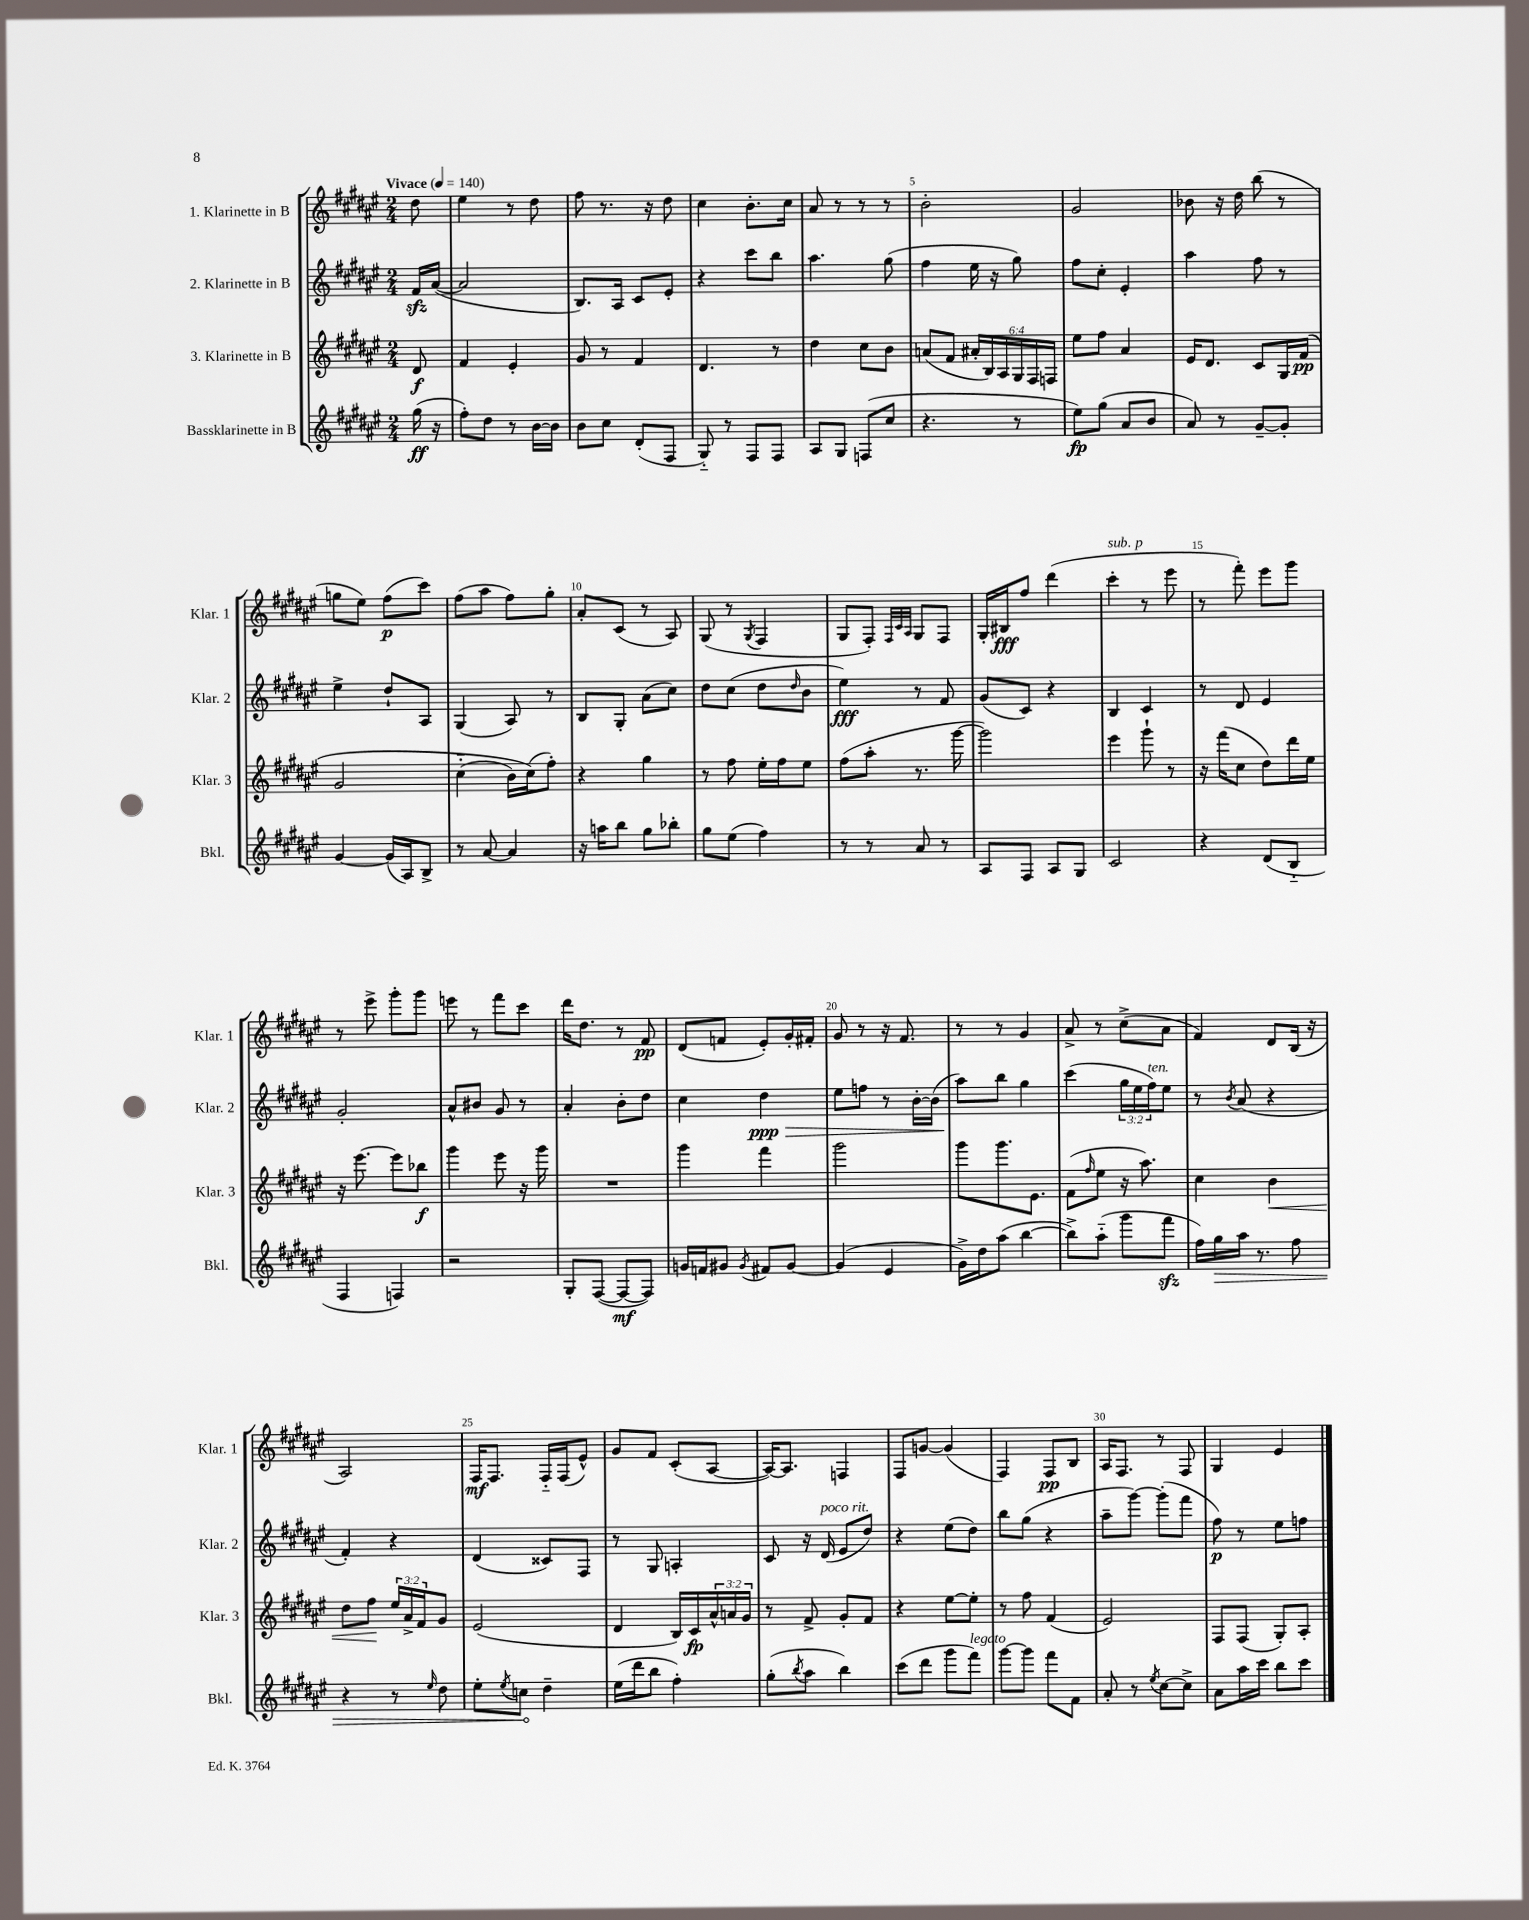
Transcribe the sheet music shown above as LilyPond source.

<<
\new StaffGroup <<
\new Staff = "s0" \with { instrumentName = "1. Klarinette in B" shortInstrumentName = "Klar. 1" } {
    \clef treble \key fis \major \numericTimeSignature \time 2/4 \partial 8 \tempo "Vivace" 4 = 140
    dis''8 |
    eis''4 r8 dis''8 |
    fis''8 r8. r16 dis''8 |
    cis''4 b'8.-. cis''16 |
    ais'8 r8 r8 r8 |
    b'2-. |
    gis'2 |
    bes'8 r16 dis''16 b''8( r8 |
    g''8 eis''8) fis''8\p( cis'''8) |
    fis''8( ais''8 fis''8) gis''8-. |
    ais'8-. cis'8( r8 ais8) |
    gis8( r8 \acciaccatura { gis8 } fis4 |
    gis8 fis8-.) \grace { fis32 cis'32 ais32 } gis8 fis8 |
    gis16-. bis16\fff fis''8 dis'''4( |
    cis'''4-.^\markup { \italic "sub. p" } r8 eis'''8 |
    r8 fis'''8-.) eis'''8 gis'''8 |
    r8 eis'''8-> gis'''8-. gis'''8 |
    e'''8 r8 fis'''8 cis'''8 |
    dis'''16 dis''8. r8 fis'8\pp |
    dis'8( f'8 eis'8-.) gis'16-. fis'16-. |
    gis'8 r8 r16 fis'8. |
    r8 r8 gis'4 |
    ais'8-> r8 cis''8->( ais'8 |
    fis'4) dis'8 b16( r16 |
    ais2) |
    fis16\mf fis8. fis16-_ fis16( eis'8-^) |
    gis'8 fis'8 cis'8-.( ais8~ |
    ais16~) ais8. f4 |
    fis8 g'8~ g'4( |
    fis4) fis8\pp b8 |
    ais16 fis8. r8 fis8 |
    gis4 eis'4 \bar "|." |
}
\new Staff = "s1" \with { instrumentName = "2. Klarinette in B" shortInstrumentName = "Klar. 2" } {
    \clef treble \key fis \major \numericTimeSignature \time 2/4 \override Staff.TupletNumber.text = #tuplet-number::calc-fraction-text \partial 8
    fis'16\sfz ais'16~( |
    ais'2 |
    b8.) ais16 cis'8 eis'8-. |
    r4 cis'''8 b''8 |
    ais''4. gis''8( |
    fis''4 eis''16 r16 gis''8) |
    fis''8 cis''8-. eis'4-. |
    ais''4 fis''8 r8 |
    eis''4-> dis''8-! ais8 |
    gis4( ais8) r8 |
    b8 gis8-. ais'8( cis''8) |
    dis''8 cis''8( dis''8 \grace { dis''16 } b'8 |
    eis''4\fff) r8 fis'8 |
    gis'8( cis'8) r4 |
    b4 cis'4 |
    r8 dis'8 eis'4 |
    gis'2-. |
    ais'8-^ bis'8 gis'8 r8 |
    ais'4-. b'8-. dis''8 |
    cis''4 dis''4\ppp\> |
    eis''8 f''8 r8 b'16~-. b'16( |
    ais''8\!) b''8 gis''4 |
    cis'''4( \tuplet 3/2 { gis''16 eis''16 fis''16^\markup { \italic "ten." }) } eis''8 |
    r8 \acciaccatura { b'8 } ais'8( r4 |
    fis'4-.) r4 |
    dis'4( cisis'8) fis8 |
    r8 gis8 a4-. |
    cis'8 r16 dis'16^\markup { \italic "poco rit." }( eis'8 dis''8) |
    r4 eis''8( dis''8) |
    b''8 gis''8( r4 |
    ais''8-- gis'''8~) gis'''8-.( fis'''8 |
    fis''8\p) r8 eis''8 f''8 \bar "|." |
}
\new Staff = "s2" \with { instrumentName = "3. Klarinette in B" shortInstrumentName = "Klar. 3" } {
    \clef treble \key fis \major \numericTimeSignature \time 2/4 \override Staff.TupletNumber.text = #tuplet-number::calc-fraction-text \partial 8
    dis'8\f |
    fis'4 eis'4-. |
    gis'8 r8 fis'4 |
    dis'4. r8 |
    dis''4 cis''8 b'8 |
    a'8( fis'8 \tuplet 6/4 { ais'16-. b16) ais16 gis16 fis16 f16 } |
    eis''8 fis''8 ais'4 |
    eis'16 dis'8. cis'8 gis16 fis'16\pp\( |
    gis'2 |
    cis''4-_( b'16) cis''16(\) fis''8-.) |
    r4 gis''4 |
    r8 fis''8 eis''16-. fis''16 eis''8 |
    fis''8( ais''8-. r8. gis'''16~ |
    gis'''2) |
    eis'''4 gis'''8-! r8 |
    r16 fis'''16( cis''8 dis''8) dis'''16 eis''16 |
    r16 eis'''8.~ eis'''8 bes''8\f |
    gis'''4 eis'''8 r16 gis'''16 |
    R2 |
    gis'''4 fis'''4 |
    gis'''2 |
    gis'''8 gis'''8. eis'8. |
    fis'8( \grace { fis''16 } eis''8 r16 ais''8.) |
    cis''4 b'4\< |
    dis''8 fis''8\! \tuplet 3/2 { eis''16 ais'16-> fis'16 } gis'8 |
    eis'2( |
    dis'4 b16) cis'16\fp \tuplet 3/2 { ais'16-^ a'16 gis'16 } |
    r8 fis'8-> gis'8-. fis'8 |
    r4 eis''8~ eis''8-. |
    r8 fis''8 fis'4( |
    eis'2) |
    fis8 fis8( gis8-.) ais8-. \bar "|." |
}
\new Staff = "s3" \with { instrumentName = "Bassklarinette in B" shortInstrumentName = "Bkl." } {
    \clef treble \key fis \major \numericTimeSignature \time 2/4 \partial 8
    gis''16\ff( r16 |
    fis''8-.) dis''8 r8 b'16~ b'16 |
    b'8 cis''8 dis'8-.( fis8 |
    gis8-_) r8 fis8 fis8 |
    ais8 gis8 f8( cis''8 |
    r4. r8 |
    eis''8\fp) gis''8( ais'8 b'8 |
    ais'8) r8 gis'8~-- gis'8-. |
    gis'4~ gis'16( ais16) b8-> |
    r8 ais'8~ ais'4 |
    r16 a''16 b''8 gis''8 bes''8-. |
    gis''8 eis''8( fis''4) |
    r8 r8 ais'8 r8 |
    ais8 fis8 ais8 gis8 |
    cis'2 |
    r4 dis'8( b8-_ |
    fis4 f4) |
    r2 |
    gis8-. fis8~( fis8~\mf fis8) |
    g'16 f'16 gis'8 \acciaccatura { gis'8 } fis'8 gis'8~ |
    gis'4( eis'4 |
    gis'16->) dis''16 ais''8( b''4~ |
    b''8->) ais''8-_( gis'''8 fis'''8\sfz |
    fis''16) \once \override Hairpin.circled-tip = ##t gis''16\> ais''16 r8. fis''8 |
    r4 r8 \grace { eis''16 } dis''8 |
    eis''8-. \acciaccatura { eis''8 } c''8\! dis''4-- |
    eis''16( dis'''16 b''8 fis''4-.) |
    gis''8-.( \acciaccatura { b''8 } ais''8 b''4) |
    cis'''8( dis'''8 gis'''8 fis'''8^\markup { \italic "legato" }) |
    gis'''8~ gis'''8 fis'''8 fis'8 |
    ais'8-. r8 \acciaccatura { eis''8 } cis''8~ cis''8-> |
    ais'8 ais''16 cis'''16 b''8 cis'''8 \bar "|." |
}
>>
>>
\layout { \context { \Score \override BarNumber.break-visibility = ##(#f #t #t) barNumberVisibility = #(every-nth-bar-number-visible 5) } }
